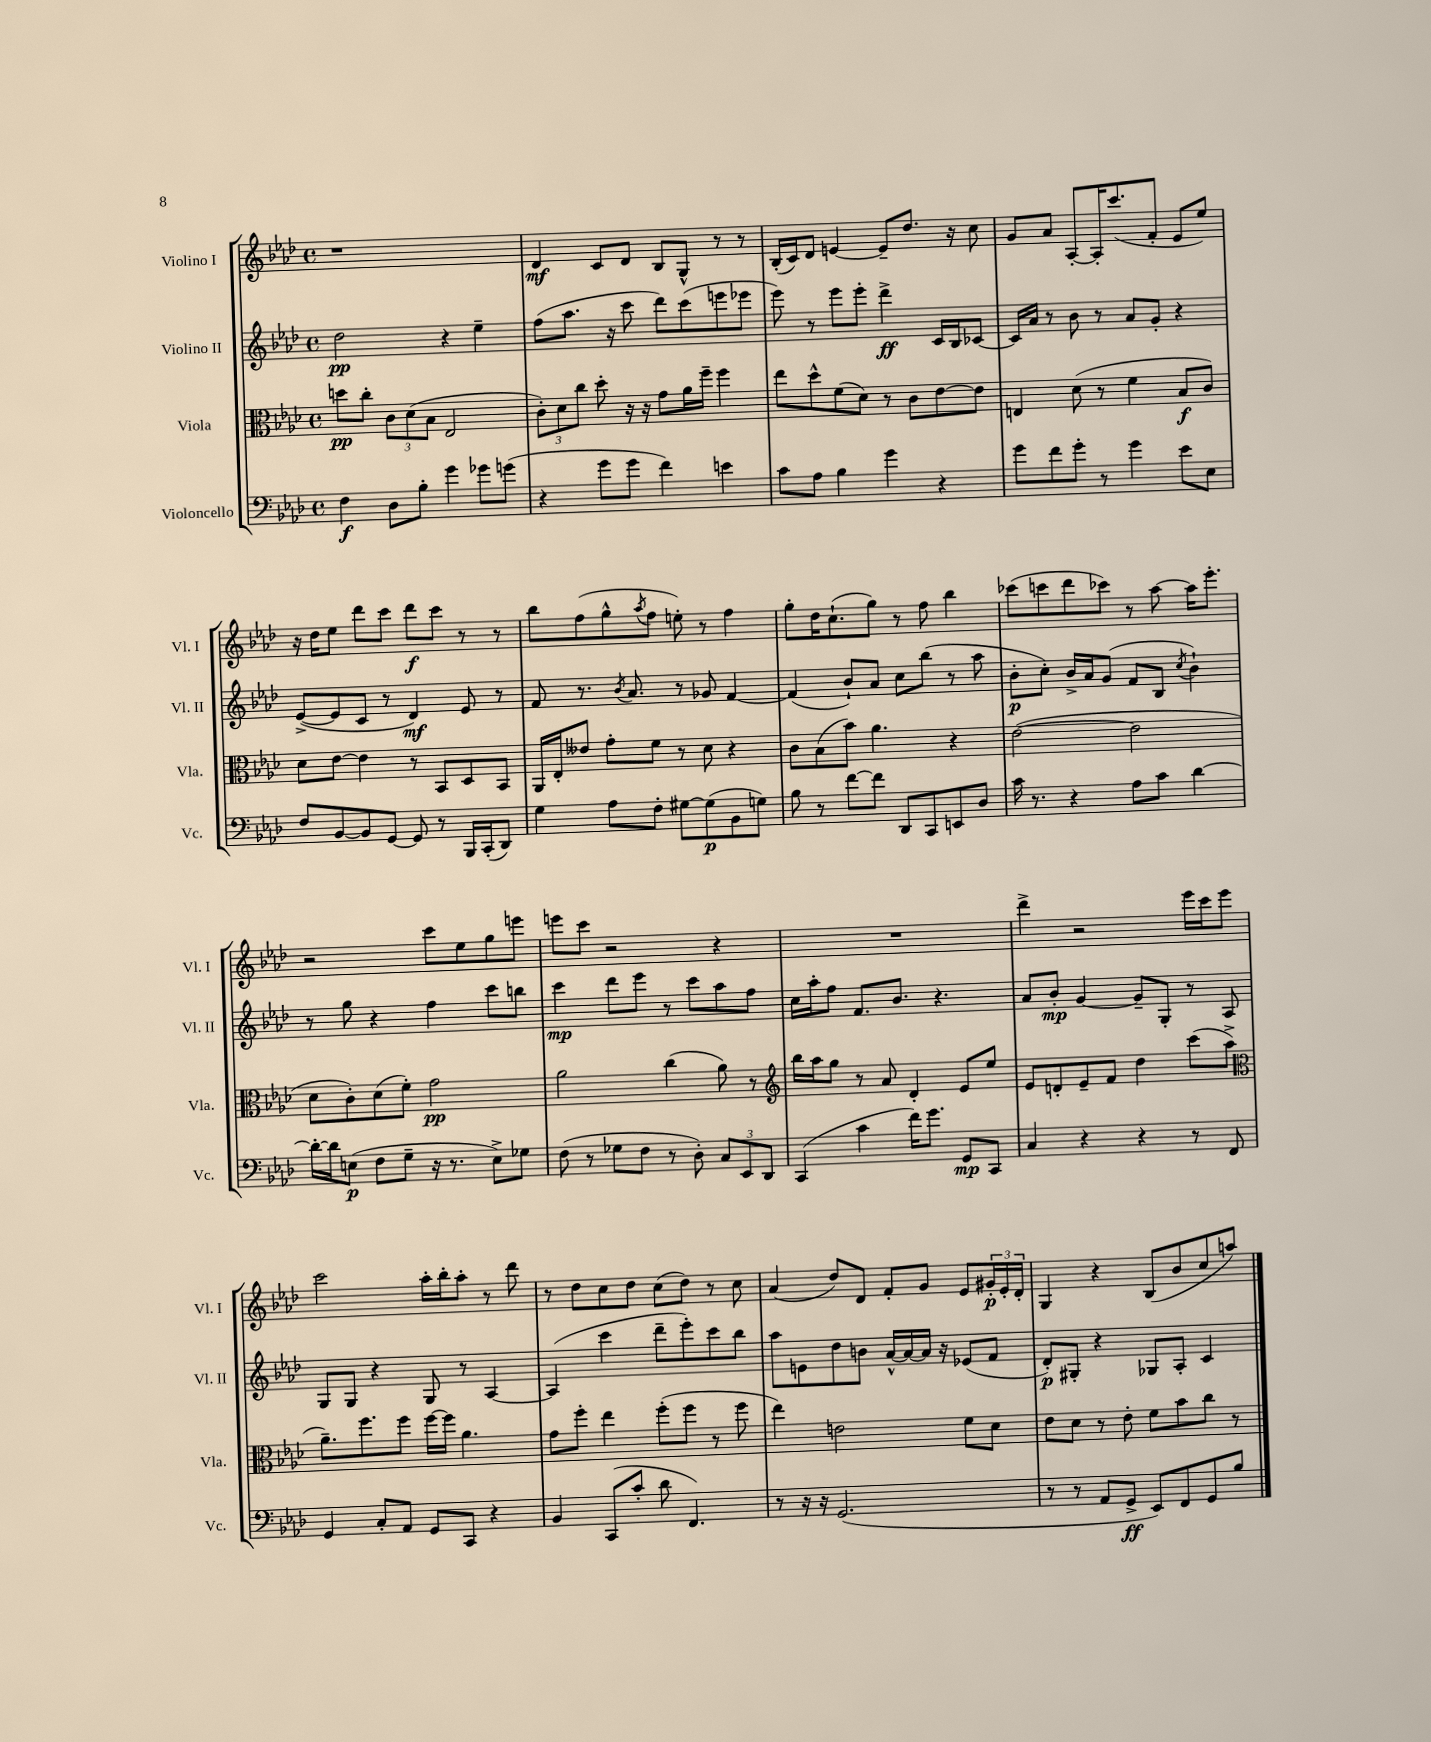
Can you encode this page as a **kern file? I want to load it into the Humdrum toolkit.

**kern	**dynam	**kern	**dynam	**kern	**dynam	**kern	**dynam
*part4	*part4	*part3	*part3	*part2	*part2	*part1	*part1
*staff4	*staff4	*staff3	*staff3	*staff2	*staff2	*staff1	*staff1
*I"Violoncello	*	*I"Viola	*	*I"Violino II	*	*I"Violino I	*
*I'Vc.	*	*I'Vla.	*	*I'Vl. II	*	*I'Vl. I	*
*clefF4	*	*clefC3	*	*clefG2	*	*clefG2	*
*k[b-e-a-d-]	*	*k[b-e-a-d-]	*	*k[b-e-a-d-]	*	*k[b-e-a-d-]	*
*M4/4	*	*M4/4	*	*M4/4	*	*M4/4	*
*met(c)	*	*met(c)	*	*met(c)	*	*met(c)	*
=1	=1	=1	=1	=1	=1	=1	=1
4F\	f	8ddn\L	pp	2dd-\	pp	1r	.
.	.	8cc'\J	.	.	.	.	.
8D-\L	.	12c\L	.	.	.	.	.
.	.	(12d-\	.	.	.	.	.
8B-'\J	.	.	.	.	.	.	.
.	.	12B-\J	.	.	.	.	.
4g\	.	2E-/	.	4r	.	.	.
8g-X\L	.	.	.	4ee-~\	.	.	.
(8gn\J	.	.	.	.	.	.	.
=2	=2	=2	=2	=2	=2	=2	=2
4r	.	12c'\L)	.	(8ff\L	.	4d-/	mf
.	.	12d-\	.	.	.	.	.
.	.	.	.	8.aa-\J	.	.	.
.	.	12cc\J	.	.	.	.	.
8g\L	.	8dd-'\	.	.	.	8c/L	.
.	.	.	.	16r	.	.	.
8g\J	.	16r	.	8ccc\	.	8d-/J	.
.	.	16r	.	.	.	.	.
4f\)	.	8g\L	.	8ddd-\L)	.	8B-/L	.
.	.	16a-\L	.	(8ccc\	.	8G^^/J	.
.	.	16ff~\JJ	.	.	.	.	.
4en\	.	4ff\	.	8eeen\	.	8r	.
.	.	.	.	8eee-X\J	.	8r	.
=3	=3	=3	=3	=3	=3	=3	=3
8c\L	.	8ee-\L	.	8eee-\)	.	(16B-'/LL	.
.	.	.	.	.	.	16c/J)	.
8A-\J	.	8dd-^^\	.	8r	.	8d-/J	.
4B-\	.	(8f\	.	8eee-\L	.	[4en/	.
.	.	8d-\J)	.	8eee-'\J	.	.	.
4g\	.	8r	.	4ddd-^\	ff	8e~/L]	.
.	.	8c\L	.	.	.	8.dd-/J	.
4r	.	[8e-\	.	16c/LL	.	.	.
.	.	.	.	16B-/J	.	16r	.
.	.	8e-\J]	.	[8c-X/J	.	8cc\	.
=4	=4	=4	=4	=4	=4	=4	=4
8g\L	.	4En/	.	16c-/LL]	.	8g/L	.
.	.	.	.	16a-/JJ	.	.	.
8f\	.	.	.	8r	.	8a-/J	.
8g'\J	.	(8d-\	.	8b-\	.	[8A-'/L	.
8r	.	8r	.	8r	.	16A-'/K]	.
.	.	.	.	.	.	(8.ccc/	.
4g\	.	4f\	.	8a-/L	.	.	.
.	.	.	.	8g'/J	.	8f'/J	.
8e-\L	.	8B-/L	f	4r	.	8e-/L	.
8E-\J	.	8c/J)	.	.	.	8ee-/J)	.
!!LO:LB:g=z
=5	=5	=5	=5	=5	=5	=5	=5
8F/L	.	8d-\L	.	([8e-^/L	.	16r	.
.	.	.	.	.	.	16dd-\KL	.
[8BB-/	.	[8e-\J	.	8e-/]	.	8ee-\J	.
8BB-/]	.	4e-\]	.	8c/J	.	8ddd-\L	.
[8GG/J	.	.	.	8r	.	8ccc\J	.
8GG/]	.	8r	.	4d-/)	mf	8ddd-\L	f
8r	.	8BB-/L	.	.	.	8ccc\J	.
16BBB-/LL	.	8D-/	.	8e-/	.	8r	.
(16CC'/J	.	.	.	.	.	.	.
8DD-/J)	.	8BB-/J	.	8r	.	8r	.
=6	=6	=6	=6	=6	=6	=6	=6
4G\	.	16AA-/LL	.	8f/	.	8bb-\L	.
.	.	16E-'/J	.	.	.	.	.
.	.	8e--X/J	.	8.r	.	(8ff\	.
8A-\L	.	8g'\L	.	.	.	8gg^^\	.
.	.	.	.	8qb-/	.	.	.
.	.	.	.	8.a-/	.	.	.
.	.	.	.	.	.	8qaa-/	.
8F'\J	.	8f\J	.	.	.	8ff\J	.
[8G#X\L	.	8r	.	8r	.	8een'\)	.
(8G#\]	p	8d-\	.	8g-X/	.	8r	.
8BB-\	.	4r	.	[4f/	.	4ff\	.
8Gn\J)	.	.	.	.	.	.	.
=7	=7	=7	=7	=7	=7	=7	=7
8B-\	.	8c\L	.	(4f/]	.	8gg'\L	.
8r	.	(8B-\	.	.	.	16dd-\K	.
.	.	.	.	.	.	(8.cc`\	.
[8f\L	.	8b-\J)	.	8b-`/L)	.	.	.
8f\J]	.	4.a-\	.	8a-/J	.	8gg\J)	.
8DD-/L	.	.	.	8cc\L	.	8r	.
8CC/	.	.	.	(8bb-\J	.	8ff\	.
8EEn/	.	4r	.	8r	.	4bb-\	.
8D-/J	.	.	.	8aa-\	.	.	.
=8	=8	=8	=8	=8	=8	=8	=8
16c\	.	([2e-\	.	8b-'\L	p	(8ccc-X\L	.
8.r	.	.	.	.	.	.	.
.	.	.	.	8cc'\J)	.	8cccn\	.
4r	.	.	.	16b-^/LL	.	8ddd-\	.
.	.	.	.	16a-/J	.	.	.
.	.	.	.	(8g/J	.	8ccc-X\J)	.
8A-\L	.	2e-\]	.	8f/L	.	8r	.
8c\J	.	.	.	8B-/J	.	[8aa-\	.
.	.	.	.	8qcc/	.	.	.
[4d-\	.	.	.	4b-`\)	.	16aa-\KL]	.
.	.	.	.	.	.	8.eee-'\J	.
!!LO:LB:g=z
=9	=9	=9	=9	=9	=9	=9	=9
16d-'\LL_	.	8d-\L	.	8r	.	2r	.
16d-\J]	.	.	.	.	.	.	.
(8En\J	p	8c'\)	.	8gg\	.	.	.
8F\L	.	(8d-\	.	4r	.	.	.
8G~\J	.	8f'\J)	.	.	.	.	.
16r	.	2g\	pp	4ff\	.	8ccc\L	.
8.r	.	.	.	.	.	.	.
.	.	.	.	.	.	8ee-\	.
8E^\L)	.	.	.	8ccc\L	.	8gg\	.
8G-X\J	.	.	.	8bbn\J	.	8eeen\J	.
=10	=10	=10	=10	=10	=10	=10	=10
(8F\	.	2a-\	.	4ccc\	mp	8eeen\L	.
8r	.	.	.	.	.	8ccc\J	.
8G-X\L	.	.	.	8ddd-\L	.	2r	.
8F\J	.	.	.	8eee-\J	.	.	.
8r	.	(4cc\	.	8r	.	.	.
8D-'\)	.	.	.	8ccc\L	.	.	.
12C/L	.	8a-\)	.	8aa-\	.	4r	.
12EE-/	.	.	.	.	.	.	.
.	.	8r	.	8ff\J	.	.	.
12DD-/J	.	.	.	.	.	.	.
=11	=11	=11	=11	=11	=11	=11	=11
*	*	*clefG2	*	*	*	*	*
(4CC/	.	16bb-\LL	.	16cc\LL	.	1r	.
.	.	16aa-\J	.	16aa-'\J	.	.	.
.	.	8gg\J	.	8ff\J	.	.	.
4c\	.	8r	.	8.f/L	.	.	.
.	.	8a-/	.	.	.	.	.
.	.	.	.	8.b-/J	.	.	.
16f\KL)	.	4d-'/	.	.	.	.	.
8.g\J	.	.	.	.	.	.	.
.	.	.	.	4.r	.	.	.
8GG/L	mp	8e-/L	.	.	.	.	.
8CC/J	.	8ee-/J	.	.	.	.	.
=12	=12	=12	=12	=12	=12	=12	=12
4C/	.	8e-/L	.	8a-/L	.	4ddd-^\	.
.	.	8dn'/	.	8b-'/J	mp	.	.
4r	.	8e-~/	.	[4g/	.	2r	.
.	.	8f/J	.	.	.	.	.
4r	.	4dd-\	.	8g~/L]	.	.	.
.	.	.	.	8G'/J	.	.	.
8r	.	(8ccc\L	.	8r	.	16eee-\LL	.
.	.	.	.	.	.	16ccc\J	.
8FF/	.	8aa-^\J	.	8A-/	.	8eee-\J	.
!!LO:LB:g=z
=13	=13	=13	=13	=13	=13	=13	=13
*	*	*clefC3	*	*	*	*	*
4GG/	.	8.a-~\L)	.	8G/L	.	2ccc\	.
.	.	.	.	8G/J	.	.	.
.	.	8.ff\	.	.	.	.	.
8C'/L	.	.	.	4r	.	.	.
8AA-/J	.	8ff\J	.	.	.	.	.
8GG/L	.	[16ff\LL	.	8G/	.	16aa-'\LL	.
.	.	16ff\JJ]	.	.	.	16bb-'\J	.
8CC/J	.	4.a-\	.	8r	.	8aa-'\J	.
4r	.	.	.	[4A-/	.	8r	.
.	.	.	.	.	.	8ddd-\	.
=14	=14	=14	=14	=14	=14	=14	=14
4BB-/	.	8g\L	.	(4A-/]	.	8r	.
.	.	8ff'\J	.	.	.	8dd-\L	.
(8CC/L	.	4ee-\	.	4ccc\	.	8cc\	.
8c'/J	.	.	.	.	.	8dd-\J	.
8d-\	.	(8ff'\L	.	8ddd-~\L	.	(8cc\L	.
4.FF/)	.	8ff\J	.	8eee-'\)	.	8dd-\J)	.
.	.	8r	.	8ccc\	.	8r	.
.	.	8ff\	.	8bb-\J	.	8cc\	.
=15	=15	=15	=15	=15	=15	=15	=15
8r	.	4ee-\)	.	8aa-\L	.	(4a-/	.
16r	.	.	.	8en\	.	.	.
16r	.	.	.	.	.	.	.
(2.GG/	.	2en\	.	8dd-\	.	8dd-/L)	.
.	.	.	.	8bn\J	.	8d-/J	.
.	.	.	.	[16a-^^/LL	.	8f'/L	.
.	.	.	.	16a-/_	.	.	.
.	.	.	.	16a-/JJ]	.	8g/J	.
.	.	.	.	16r	.	.	.
.	.	8f\L	.	(8e-X/L	.	8e-/L	.
.	.	8d-\J	.	8f/J	.	24g#X'/L	p
.	.	.	.	.	.	24e-'/	.
.	.	.	.	.	.	24d-'/JJ	.
=16	=16	=16	=16	=16	=16	=16	=16
8r	.	8e-\L	.	8d-'/L)	p	4G/	.
8r	.	8d-\J	.	8G#X'/J	.	.	.
8AA-/L	.	8r	.	4r	.	4r	.
8GG^/J	ff	8e-'\	.	.	.	.	.
8EE-/L)	.	8f\L	.	8G-X/L	.	(8B-/L	.
8FF/	.	8b-\	.	8A-'/J	.	8b-/	.
8GG/	.	8cc\J	.	4c/	.	8cc/	.
8B-/J	.	8r	.	.	.	8aan/J)	.
==	==	==	==	==	==	==	==
*-	*-	*-	*-	*-	*-	*-	*-
